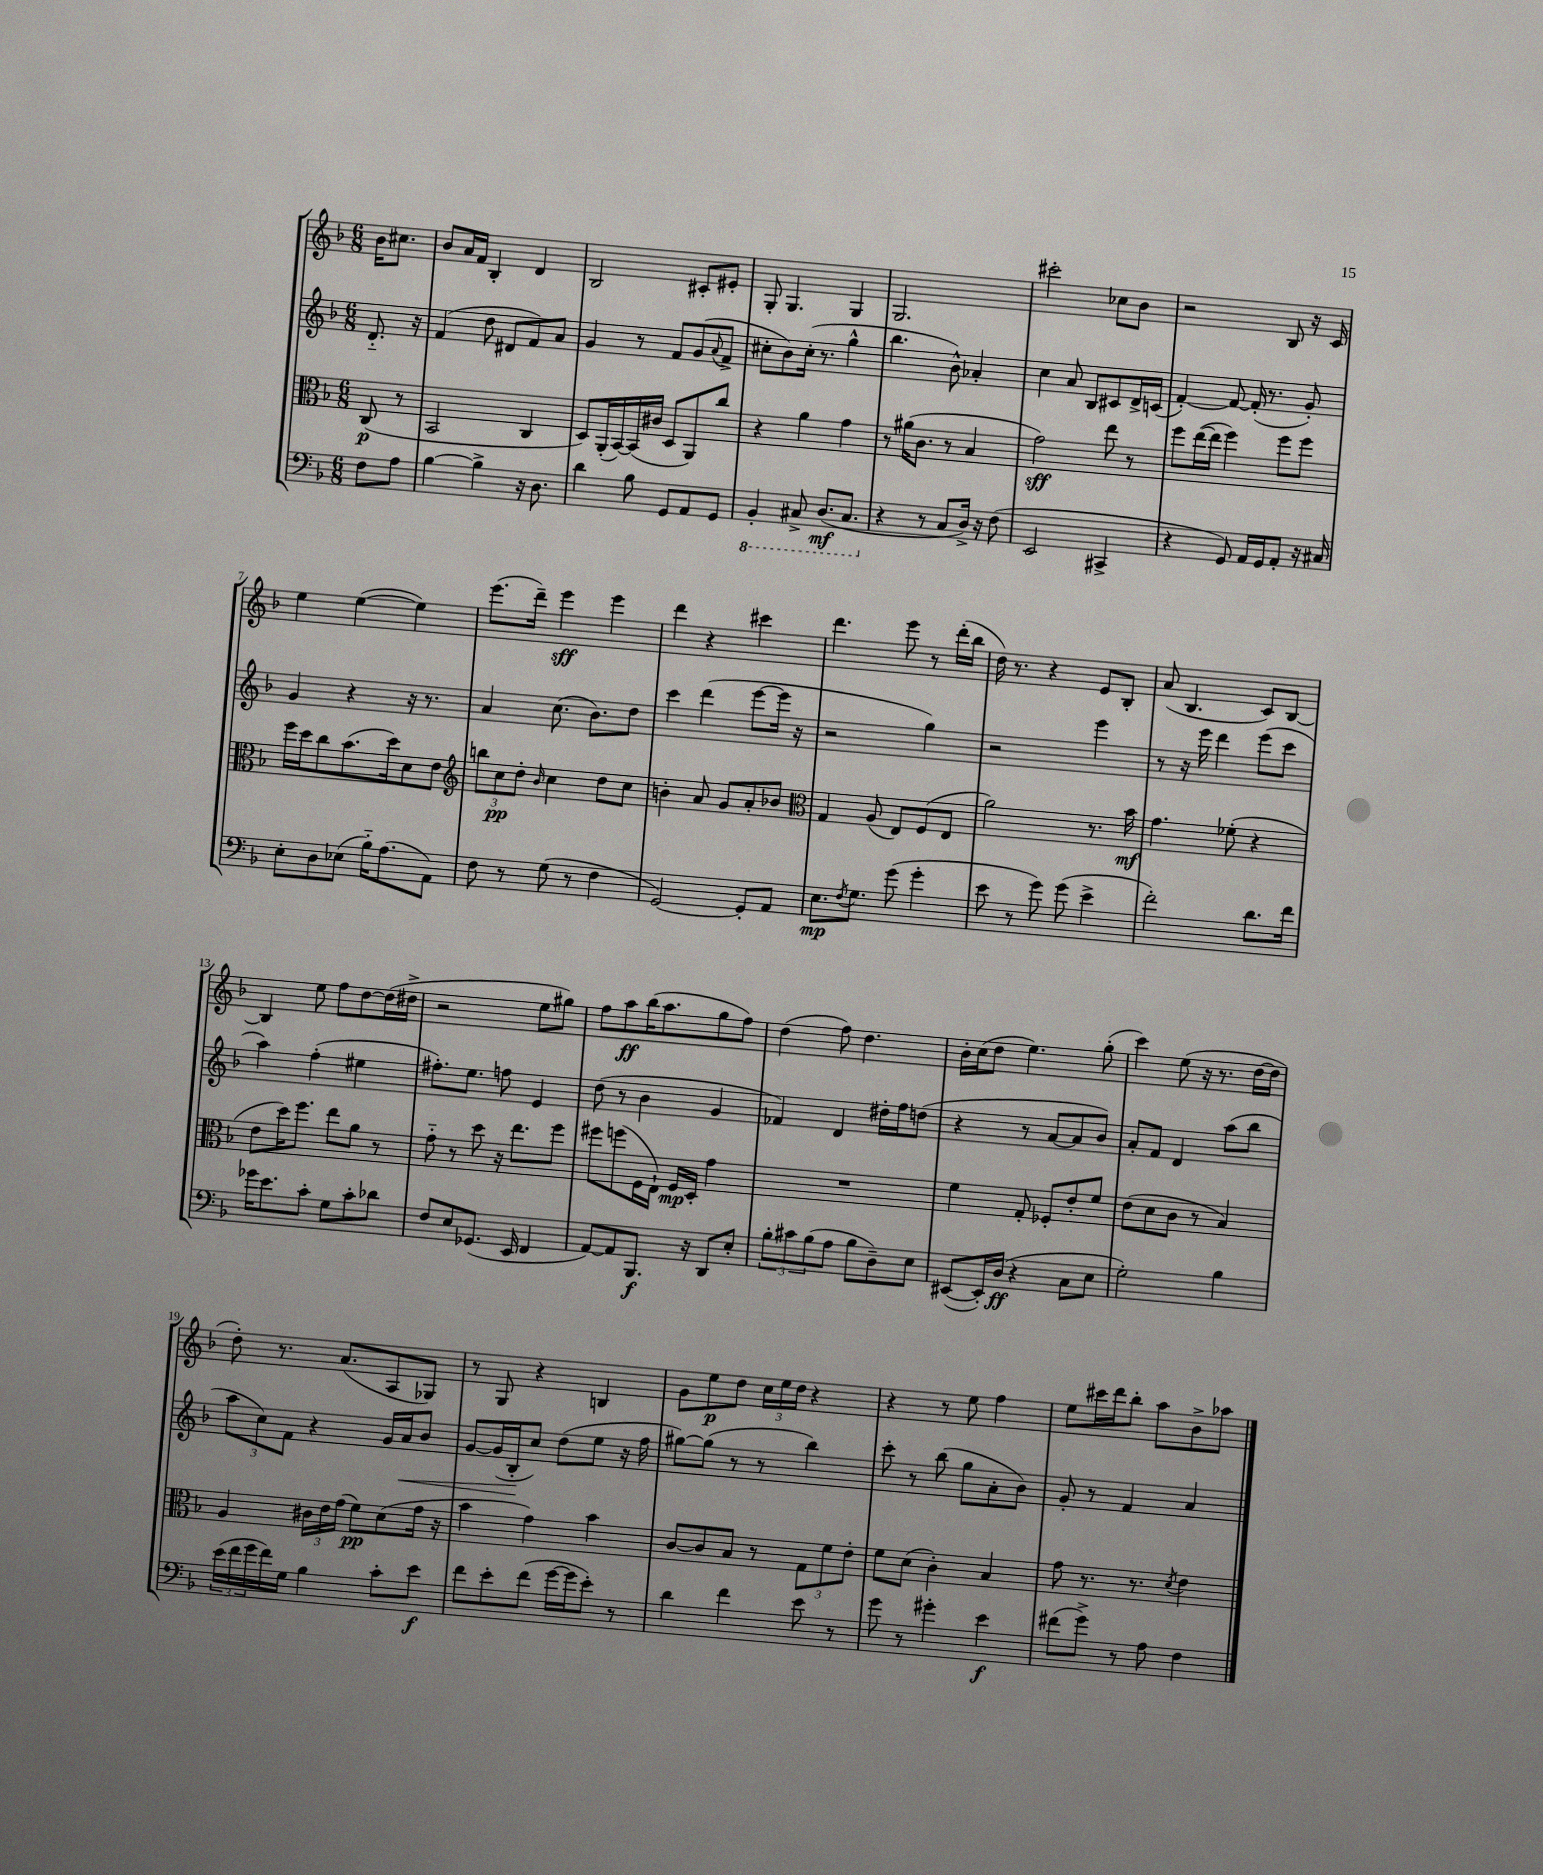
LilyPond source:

<<
\new StaffGroup <<
\new Staff = "s0" {
    \clef treble \key f \major \numericTimeSignature \time 6/8 \partial 4
    bes'16 cis''8. |
    bes'8 a'16 f'16 bes4-. d'4 |
    bes2 cis'8-. eis'8-. |
    g8-. g4. g4 |
    g2. |
    cis'''2-. ces''8 bes'8 |
    r2 bes8 r16 c'16 |
    e''4 e''4~( e''4) |
    e'''8.( d'''16--) e'''4\sff e'''4 |
    d'''4 r4 cis'''4 |
    d'''4. e'''8 r8 d'''16-.( bes''16 |
    d''16) r8. r4 e'8 bes8-. |
    a'8( bes4. c'8) bes8~ |
    bes4 e''8 f''8 d''8~ d''16( dis''16-> |
    r2 e''8 gis''8) |
    f''8 a''8\ff bes''16( a''8. g''8 f''8) |
    d''4( f''8) d''4. |
    bes'16-. c''16( d''8 e''4.) g''8-.( |
    c'''4) e''8( r16 r8. d''16~ d''16 |
    d''8-.) r8. a'8.( a8 ges8) |
    r8 g8 r4 b4 |
    g'8 e''8\p d''8 \tuplet 3/2 { c''16 e''16 d''16 } r4 |
    r4 r8 e''8 f''4 |
    e''8 cis'''16 d'''16 bes''8-. a''8 bes'8-> aes''8 \bar "|." |
}
\new Staff = "s1" {
    \clef treble \key f \major \numericTimeSignature \time 6/8 \partial 4
    d'8.-_ r16 |
    f'4( d''8 dis'8 f'8) a'8 |
    g'4 r8 f'8 g'8( \appoggiatura { a'8 } f'8-> |
    cis''8-. bes'8) cis''16-.( r8. g''4-^ |
    bes''4. bes'8-^) aes'4-. |
    c''4 a'8 bes8 cis'8 d'16-> c'16( |
    f'4~-.) f'8~ f'16-.( r8. g'8-.) |
    g'4 r4 r16 r8. |
    a'4 c''8.( bes'8.) d''8 |
    c'''4 d'''4( e'''8~ e'''16 r16 |
    r2 g''4) |
    r2 e'''4 |
    r8 r16 e'''16 d'''4 e'''8( c'''8 |
    a''4) f''4-.( eis''4 |
    fis''8.-.) e''8. f''8 e'4 |
    d''8( r8 bes'4 g'4 |
    fes'4) d'4 dis''16-. f''16 d''8( |
    r4 r8 a'8~ a'8 bes'8) |
    a'8-. f'8 d'4 a''8( bes''8 |
    \tuplet 3/2 { a''8 c''8) f'8 } r4 g'16 a'16\< bes'8 |
    g'8~ g'16( bes16-.\! c''8) d''8( e''8 r16 f''16 |
    gis''8~) gis''8( r8 r8 bes''4) |
    c'''8-. r8 bes''8( g''8 a'8-. bes'8) |
    g'8-. r8 f'4 a'4 \bar "|." |
}
\new Staff = "s2" {
    \clef alto \key f \major \numericTimeSignature \time 6/8 \partial 4
    c8\p( r8 |
    bes,2 c4 |
    d8) a,16-.( bes,16~) bes,16( cis'16 d8 a,8) c''8 |
    r4 a'4 g'4 |
    r8 ais'16( c'8. r8 bes4 |
    g'2\sff) e''8 r8 |
    f''8 e''16~( e''16 f''4) f''8 f''8 |
    f''16 d''16 c''8 bes'8.( d''16) d'8 e'8 |
    \clef treble \tuplet 3/2 { b''8 c''8\pp d''8-. } \grace { bes'16 } c''4 d''8 c''8 |
    b'4-. a'8 g'8 a'8-. bes'8 |
    \clef alto g4 a8( e8) f8( e8 |
    a'2) r8. bes'16\mf |
    g'4. fes'8-.( r4 |
    e'8 d''16) f''8. e''8 a'8 r8 |
    g'8-_ r8 d''8 r16 e''8. f''8 |
    fis''8 f''8( f16 e16-!) f16\mp d16-. g'4 |
    R2. |
    f'4 g8-. fes8-. e'8-. f'8 |
    e'8( d'8 c'8 r8 bes4) |
    a4 \tuplet 3/2 { cis'16 e'16 g'16( } f'8\pp) d'8( g'16 r16 |
    bes'4 g'4) bes'4 |
    c'8~ c'8 bes8 r8 \tuplet 3/2 { g8 f'8 e'8-. } |
    f'8 d'8( c'4-.) bes4 |
    g'8 r8. r8. \acciaccatura { d'8 } e'4 \bar "|." |
}
\new Staff = "s3" {
    \clef bass \key f \major \numericTimeSignature \time 6/8 \partial 4
    f8 a8 |
    bes4~ bes4-> r16 d8. |
    d'4 bes8 g,8 a,8 g,8 |
    \ottava #-1 bes,,4-. cis,8-> d,8.\mf( cis,8. \ottava #0 |
    r4 r8 c8 d16->) r16 f8( |
    e,2 cis,4-> |
    r4 g,8) a,16 g,16 a,8-. r16 cis16 |
    e8-. d8 ees8( bes16-_) a8.( a,8) |
    f8 r8 g8( r8 f4 |
    g,2~) g,8-. a,8 |
    e8.\mp \acciaccatura { f8 } g8. g'8( g'4-. |
    e'8 r8 g'8) g'8( e'4-> |
    f'2-.) d'8. f'16 |
    ges'16 e'8. c'8-. g8 c'8-. des'8 |
    f8 e8 ges,8.( e,16 f,4 |
    a,8~) a,8 bes,,8.\f r16 d,8 e8-. |
    \tuplet 3/2 { bes8-. cis'8 bes8( } a8 bes8 d8--) e8 |
    eis,8~( eis,16-.) d16\ff( r4 c8 e8 |
    g2-.) bes4 |
    \tuplet 3/2 { e'16( f'16 g'16 } f'16) g16 bes4 c'8-. e'8\f |
    f'8 e'8-. f'8( g'16~ g'16 e'8-.) r8 |
    d'4 f'4 e'8 r8 |
    g'8 r8 gis'4-. e'4\f |
    fis'8( g'8->) r8 a8 f4 \bar "|." |
}
>>
>>
